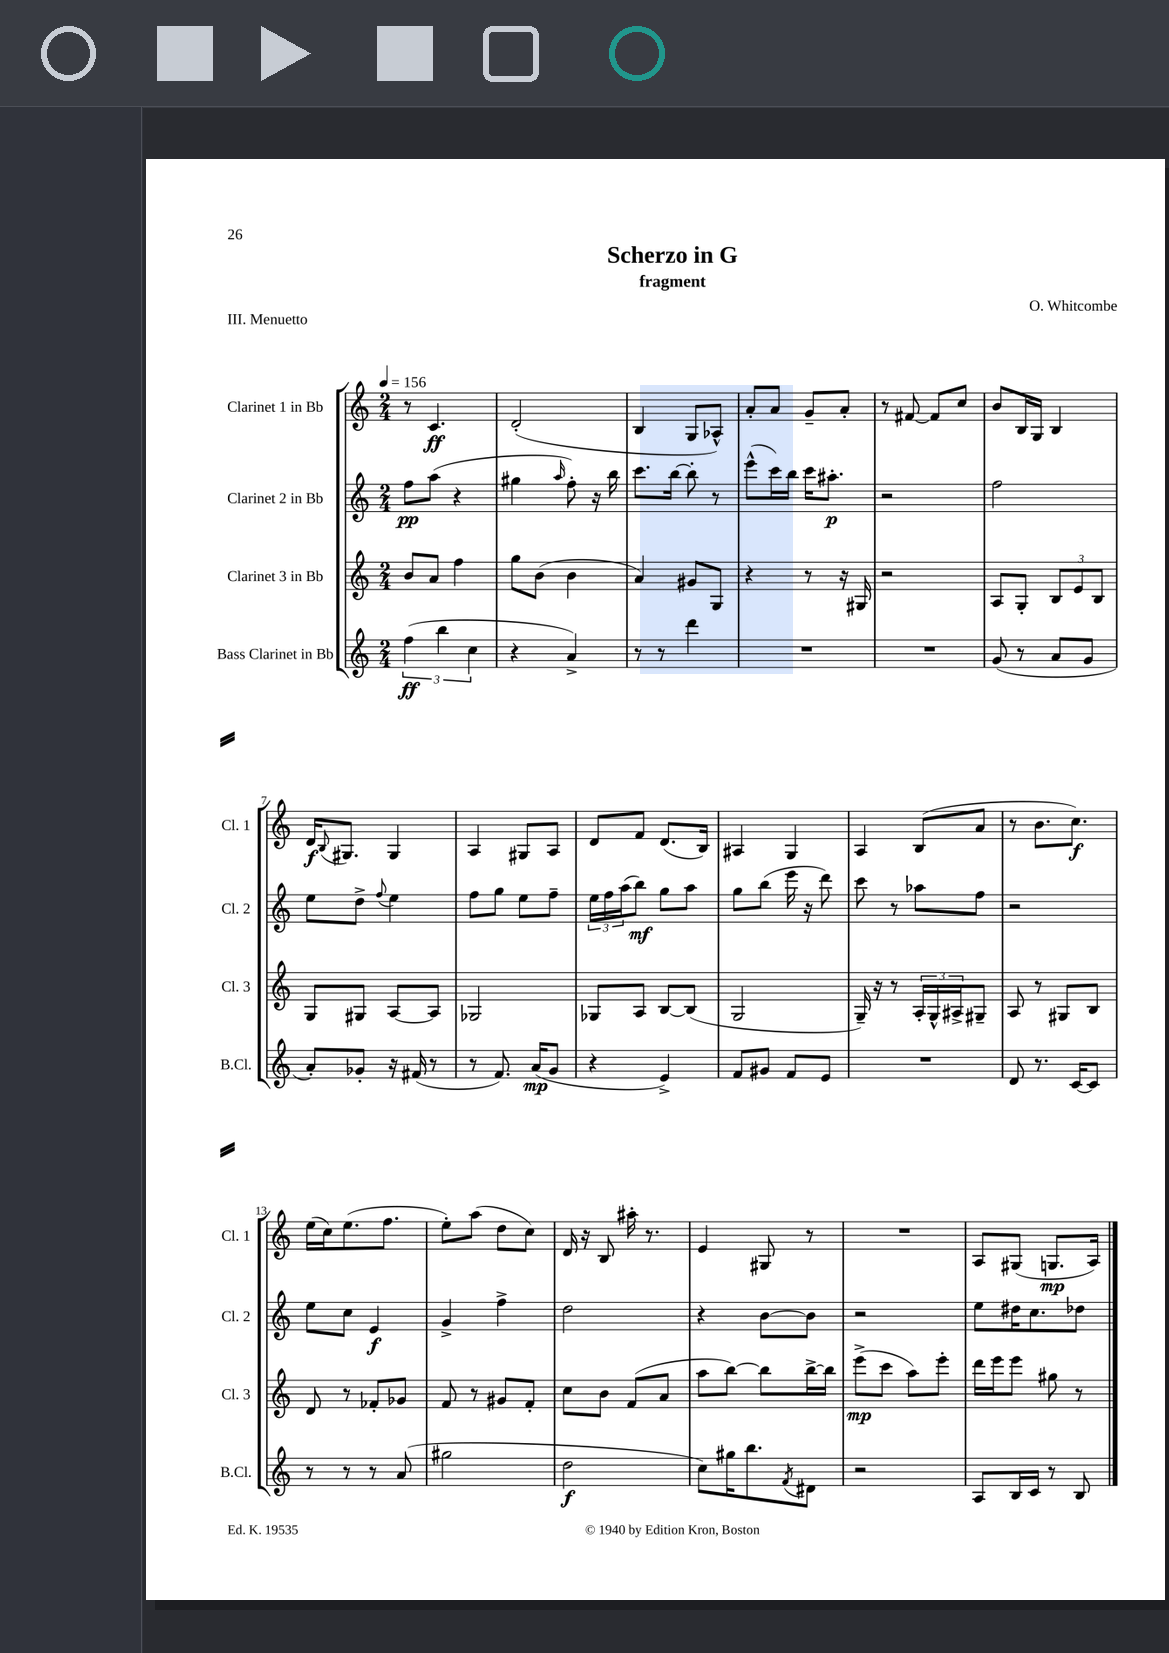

**kern	**kern	**kern	**kern
*staff4	*staff3	*staff2	*staff1
*clefG2	*clefG2	*clefG2	*clefG2
*k[]	*k[]	*k[]	*k[]
*M2/4	*M2/4	*M2/4	*M2/4
*MM156	*MM156	*MM156	*MM156
(6ff	8b	8ff	8r
.	8a	(8aa	4.c
6bb	.	.	.
.	4ff	4r	.
6cc	.	.	.
=	=	=	=
4r	8gg	4gg#	(2d'
.	(8b	.	.
.	.	16qqaa	.
4a^)	4b	8ff')	.
.	.	16r	.
.	.	16bb	.
=	=	=	=
8r	4a)	8.ccc	4B
8r	.	.	.
.	.	[16bb	.
4ddd	8g#	8bb']	8G
.	8G	8r	8A-^^)
=	=	=	=
2r	4r	(8eee^^	8a'
.	.	16ccc)	8a
.	.	16bb	.
.	8r	16ccc	8g~
.	.	8.aa#'	.
.	16r	.	8a'
.	16G#	.	.
=	=	=	=
2r	2r	2r	8r
.	.	.	[8f#
.	.	.	8f#]
.	.	.	8cc
=	=	=	=
(8g	8A	2ff	8b
8r	8G'	.	16B
.	.	.	16G
8a	12B	.	4B
.	12e	.	.
8g	.	.	.
.	12B	.	.
=	=	=	=
8a')	8G	8ee	16d
.	.	.	8qqB
.	.	.	8.G#
8g-'	8G#	8dd^	.
.	.	8qqff	.
16r	[8A	4ee	4G#
(16f#	.	.	.
8r	8A]	.	.
=	=	=	=
8r	2G-	8ff	4A
8.f)	.	8gg	.
.	.	8ee	8G#
(16a	.	.	.
8g	.	8ff~	8A
=	=	=	=
4r	8G-	24ee	8d
.	.	24ff	.
.	.	(24aa	.
.	8A	8bb)	8f
4e^)	[8B	8gg	(8.d
.	(8B]	8aa	.
.	.	.	16B)
=	=	=	=
8f	2G	8gg	4A#
8g#	.	(8bb	.
8f	.	16eee	4G
.	.	16r	.
8e	.	8ddd)	.
=	=	=	=
2r	16G~)	8ccc	4A
.	16r	.	.
.	8r	8r	.
.	24A'	8aa-	(8B
.	24G^^	.	.
.	24A#^	.	.
.	8G#~	8ff	8a
=	=	=	=
8d	8A	2r	8r
8.r	8r	.	8.b
.	8G#	.	.
[16c	.	.	8.cc)
8c]	8B	.	.
=	=	=	=
8r	8d	8ee	(16ee
.	.	.	16cc)
8r	8r	8cc	(8.ee
8r	8f-'	4e	.
.	.	.	8.ff
(8a	8g-	.	.
=	=	=	=
2gg#	8f	4g^	8ee')
.	8r	.	(8aa
.	8g#	4ff^	8dd
.	8f'	.	8cc)
=	=	=	=
2dd	8cc	2dd	16d
.	.	.	16r
.	8b	.	8B
.	(8f	.	16aa#'
.	.	.	8.r
.	8a	.	.
=	=	=	=
8cc)	8aa	4r	4e
16gg#	[8bb)	.	.
8.bb	.	.	.
.	8bb]	[8b	8G#
8qf	.	.	.
8d#	[16bb^	8b]	8r
.	16bb]	.	.
=	=	=	=
2r	(8eee^	2r	2r
.	8ccc	.	.
.	8aa)	.	.
.	8eee'	.	.
=	=	=	=
8A	16ddd	8ee	8A
.	16eee	.	.
16B	8eee	16dd#	(8G#
16c	.	8.cc	.
8r	8gg#	.	8.G
8B	8r	8dd-	.
.	.	.	16A)
==	==	==	==
*-	*-	*-	*-
